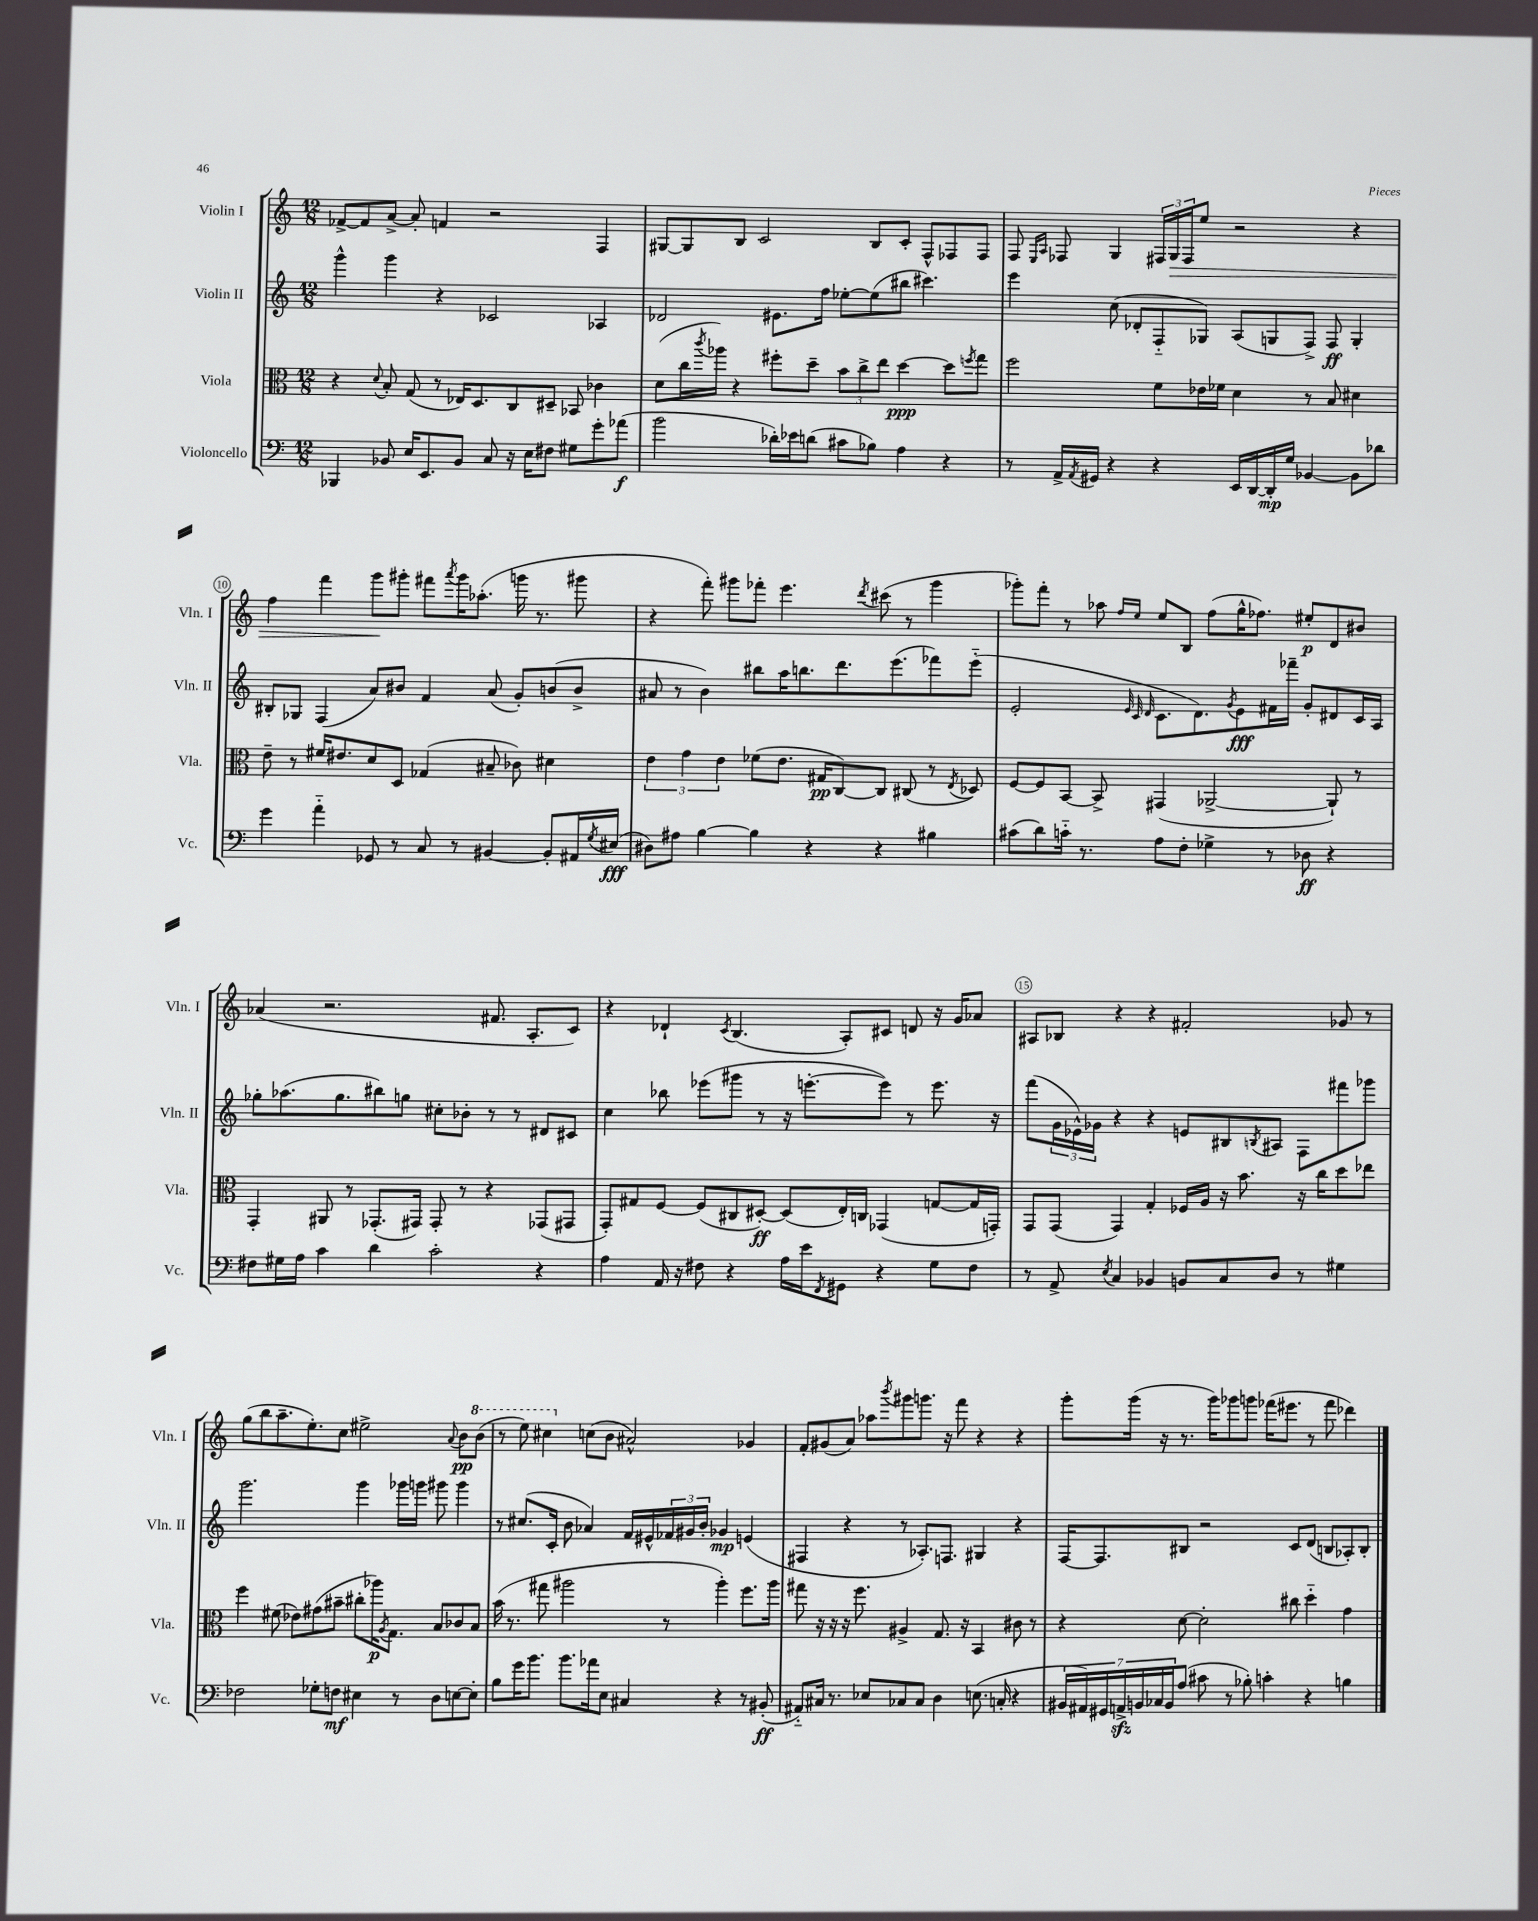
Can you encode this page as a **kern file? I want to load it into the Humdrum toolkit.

**kern	**dynam	**kern	**dynam	**kern	**dynam	**kern	**dynam
*part4	*part4	*part3	*part3	*part2	*part2	*part1	*part1
*staff4	*staff4	*staff3	*staff3	*staff2	*staff2	*staff1	*staff1
*I"Violoncello	*	*I"Viola	*	*I"Violin II	*	*I"Violin I	*
*I'Vc.	*	*I'Vla.	*	*I'Vln. II	*	*I'Vln. I	*
*clefF4	*	*clefC3	*	*clefG2	*	*clefG2	*
*k[]	*	*k[]	*	*k[]	*	*k[]	*
*M12/8	*	*M12/8	*	*M12/8	*	*M12/8	*
=7	=7	=7	=7	=7	=7	=7	=7
4BBB-X/	.	4r	.	4ggg^^\	.	[8f-X^/L	.
.	.	.	.	.	.	8f-/]	.
.	.	8qqd/	.	.	.	.	.
8BB-X/	.	8B'/	.	4ggg\	.	[8a^/J	.
16E/KL	.	(8G/	.	.	.	8a'/]	.
8.EE/	.	.	.	.	.	.	.
.	.	8r	.	4r	.	4fn/	.
8BB-/J	.	16E-X/KL)	.	.	.	.	.
.	.	8.D/	.	.	.	.	.
8C/	.	.	.	2c-X/	.	2r	.
16r	.	8C/	.	.	.	.	.
16E\KL	.	.	.	.	.	.	.
8F#X\J	.	8D#X~/J	.	.	.	.	.
8G#X\L	.	8BB-X/	.	.	.	.	.
8g'\	.	4c-X\	.	4A-X/	.	4F/	.
(8a-X\J	f	.	.	.	.	.	.
=8	=8	=8	=8	=8	=8	=8	=8
2b\	.	(8d\L	.	2d-X/	.	[8G#X/L	.
.	.	16cc\L	.	.	.	8G#/]	.
.	.	8qccc/	.	.	.	.	.
.	.	16aa-X\JJ)	.	.	.	.	.
.	.	4r	.	.	.	8B/J	.
.	.	.	.	.	.	2c/	.
16d-X'\LL)	.	8ff#X'\L	.	8.e#X\L	.	.	.
16e-X\J	.	.	.	.	.	.	.
(8dn\J	.	8dd~\J	.	.	.	.	.
.	.	.	.	16ff\Jk	.	.	.
8c#X\L	.	12b\L	.	[8ee-X'\L	.	.	.
.	.	12cc^\	.	.	.	.	.
8B-X\J)	.	.	.	(8ee-\]	.	8B/L	.
.	.	12ee\J	.	.	.	.	.
4A\	.	[4dd\	ppp	8bb#X\J	.	8c'/J	.
.	.	.	.	4.ccc#X\)	.	8F^^/L	.
4r	.	8dd\L]	.	.	.	8F-X/	.
.	.	8qffn/	.	.	.	.	.
.	.	8gg\J	.	.	.	8F-/J	.
=9	=9	=9	=9	=9	=9	=9	=9
8r	.	2ff\	.	4eee\	.	8F/	.
.	.	.	.	.	.	16qqE/LL	.
.	.	.	.	.	.	16qqA/JJ	.
16AA^/LL	.	.	.	.	.	8F-X/	.
8qAA/	.	.	.	.	.	.	.
16GG#X/JJ	.	.	.	.	.	.	.
4r	.	.	.	(8cc\	.	4G/	.
.	.	.	.	8d-X'/L	.	.	.
4r	.	8f\L	.	8F/	.	24F#X/LL	.
!	!	!	!	!	!	!	!LO:HP:b
.	.	.	.	.	.	24G/	>
.	.	.	.	.	.	24F#/J	.
.	.	16e-X\L	.	8G-X/J)	.	8ee/J	.
.	.	16f-X\JJ	.	.	.	.	.
16EE/LL	.	4d\	.	(8A/L	.	2r	.
[16DD/	.	.	.	.	.	.	.
16DD'/]	mp	.	.	8Gn/	.	.	.
16G/JJ	.	.	.	.	.	.	.
[4BB-X/	.	8r	.	8F^/J)	.	.	.
.	.	8B/	.	8F/	ff	.	.
8BB-\L]	.	4d#X\	.	4G'/	.	4r	.
8d-X\J	.	.	.	.	.	.	.
!!LO:LB:g=z
=10	=10	=10	=10	=10	=10	=10	=10
4g\	.	8e~\	.	8B#X'/L	.	4ff\	.
.	.	8r	.	8G-X/J	.	.	.
4a\	.	16f#X/KL	.	(4F/	.	4fff\	.
.	.	8.e#X/	.	.	.	.	.
8GG-X/	.	8d/	.	8a/L)	.	8ggg\L	.
8r	.	8D/J	.	8b#X/J	.	8ggg#X'\J	]
8C/	.	(4G-X/	.	4f/	.	8fff#X\L	.
.	.	.	.	.	.	8qaaa/	.
8r	.	.	.	.	.	16ggg#\K	.
.	.	.	.	.	.	(8.aa-X'\J	.
[4BB#X/	.	8B#X~/	.	(8a/	.	.	.
.	.	8c-X\)	.	8g'/L)	.	16gggn\	.
.	.	.	.	.	.	8.r	.
8BB#'/L]	.	4d#X\	.	(8bn/	.	.	.
16AA#X/L	.	.	.	8b^/J	.	8ggg#X\	.
8qG/	.	.	.	.	.	.	.
(16E#X/JJ	fff	.	.	.	.	.	.
=11	=11	=11	=11	=11	=11	=11	=11
8D#X\L)	.	6e\	.	8a#X/	.	4r	.
8A#X\J	.	.	.	8r	.	.	.
.	.	6g\	.	.	.	.	.
[4B\	.	.	.	4b\)	.	8fff'\)	.
.	.	6e\	.	.	.	.	.
.	.	.	.	.	.	8ggg#X\L	.
4B\]	.	(8f-X\L	.	8bb#X\L	.	8fff-X'\J	.
.	.	8.e\J	.	16aa\K	.	4.eee\	.
.	.	.	.	8.bbn\	.	.	.
4r	.	.	.	.	.	.	.
.	.	16G#X/KL	pp	.	.	.	.
.	.	[8C/)	.	8.ddd\	.	.	.
.	.	.	.	.	.	8qddd/	.
4r	.	8C/J]	.	.	.	(8ccc#X\	.
.	.	.	.	(8.eee\	.	.	.
.	.	(8C#X/	.	.	.	8r	.
4B#X\	.	8r	.	8fff-X\)	.	4ggg#\	.
.	.	8qE/	.	.	.	.	.
.	.	8D-X/)	.	(8eee\J	.	.	.
=12	=12	=12	=12	=12	=12	=12	=12
(8c#X\L	.	[8F/L	.	2e'/	.	8ggg-X'\L)	.
8d\)	.	8F/]	.	.	.	8fff'\J	.
16cn\Jk	.	[8BB/J	.	.	.	8r	.
8.r	.	.	.	.	.	.	.
.	.	8BB^/]	.	.	.	8aa-X\	.
.	.	.	.	32qqe/	.	.	.
.	.	.	.	32qqc/	.	16qqff/LL	.
.	.	.	.	32qqd/	.	16qqee/JJ	.
8A\L	.	(4GG#X/	.	8.c\L	.	8ee/L	.
8F'\J	.	.	.	.	.	8B/J	.
.	.	.	.	8.d\)	.	.	.
4G-X^\	.	[2AA-X^/	.	.	.	(8ff\L	.
.	.	.	.	8qg/	.	.	.
.	.	.	.	8e\	fff	16gg^^\K	.
.	.	.	.	.	.	8.ff-X\J)	.
8r	.	.	.	16f#X\L	.	.	.
.	.	.	.	16fff-X~\JJ	.	.	.
8D-X\	ff	.	.	8g'/L	.	8ee#X'/L	p
4r	.	8AA-`/])	.	8d#X/	.	8d/	.
.	.	8r	.	16c/L	.	8b#X/J	.
.	.	.	.	16A/JJ	.	.	.
!!LO:LB:g=z
=13	=13	=13	=13	=13	=13	=13	=13
8F#X\L	.	4GG'/	.	8gg-X'\L	.	(4a-X/	.
16G#X\L	.	.	.	(8.aa-X\	.	.	.
16A\JJ	.	.	.	.	.	.	.
4c\	.	8AA#X/	.	.	.	2.r	.
.	.	.	.	8.gg-\	.	.	.
.	.	8r	.	.	.	.	.
4d\	.	(8.GG-X'/L	.	8bb#X\)	.	.	.
.	.	.	.	8ggn\J	.	.	.
.	.	16GG#X/Jk)	.	.	.	.	.
2c'\	.	8GG#'/	.	8cc#X'\L	.	.	.
.	.	8r	.	8b-X'\J	.	.	.
.	.	4r	.	8r	.	8.f#X/	.
.	.	.	.	8r	.	.	.
.	.	.	.	.	.	8.A'/L	.
4r	.	(8GG-X/L	.	8d#X/L	.	.	.
.	.	8GG#X/J	.	8c#X/J	.	8c/J)	.
=14	=14	=14	=14	=14	=14	=14	=14
4A\	.	8GG'/L)	.	4cc\	.	4r	.
.	.	8G#X/	.	.	.	.	.
16AA/	.	[8F/J	.	8bb-X\	.	4d-X`/	.
16r	.	.	.	.	.	.	.
8F#X\	.	(8F/L]	.	(8eee-X\L	.	.	.
.	.	.	.	.	.	8qc/	.
4r	.	8C#X/	.	8ggg#X\J	.	(4.B/	.
.	.	[8D#X'/J)	ff	8r	.	.	.
16A\LL	.	(8D#/L]	.	16r	.	.	.
16e\J	.	.	.	[8.eeen'\L	.	.	.
8qFF/	.	.	.	.	.	.	.
8GG#X\J	.	16E'/L)	.	.	.	8A'/L)	.
.	.	16Cn/JJ	.	.	.	.	.
4r	.	(4GG-X/	.	8eee\J])	.	8c#X/J	.
.	.	.	.	8r	.	8dn/	.
8G\L	.	[8Gn/L	.	8.eee\	.	16r	.
.	.	.	.	.	.	16g/KL	.
8F#\J	.	16G/L]	.	.	.	8a-X/J	.
.	.	16GGn'/JJ)	.	16r	.	.	.
=15	=15	=15	=15	=15	=15	=15	=15
8r	.	8GG/L	.	(8fff\L	.	8A#X/L	.
8AA^/	.	(8GG/J	.	24g\L	.	8B-X/J	.
.	.	.	.	24e-X^^\)	.	.	.
.	.	.	.	24g-X\JJ	.	.	.
8qE/	.	.	.	.	.	.	.
4C/	.	4GG/)	.	4r	.	4r	.
4BB-X/	.	4G'/	.	4r	.	4r	.
8BBn/L	.	16F-X/LL	.	8en/L	.	2f#X'/	.
.	.	16A/JJ	.	.	.	.	.
8C/	.	16r	.	8B#X/	.	.	.
.	.	8.b\	.	.	.	.	.
.	.	.	.	8qBn/	.	.	.
8D/J	.	.	.	8A#X/J	.	.	.
8r	.	16r	.	8F\L	.	.	.
.	.	16cc\KL	.	.	.	.	.
4G#X\	.	8dd\	.	8fff#X\	.	8g-X/	.
.	.	8ee-X\J	.	8ggg-X\J	.	8r	.
!!LO:LB:g=z
=16	=16	=16	=16	=16	=16	=16	=16
2F-X\	.	4ff\	.	2.ggg\	.	(8gg\L	.
.	.	.	.	.	.	8bb\	.
.	.	(8f#X\	.	.	.	8.aa~\	.
.	.	8e-X\L)	.	.	.	.	.
.	.	.	.	.	.	8.ee'\)	.
8G-X'\L	.	(8g#X\	.	.	.	.	.
8Fn\J	mf	8b#X~\J	.	.	.	8cc\J	.
4E#X\	.	8cc#X'\L	.	4ggg\	.	2ee#X^\	.
.	.	16aa-X\K)	p	.	.	.	.
.	.	8qA/	.	.	.	.	.
.	.	8.G\J	.	.	.	.	.
8r	.	.	.	16ggg-X\LL	.	.	.
.	.	.	.	16gggn\JJ	.	.	.
8D\L	.	8B/L	.	8ggg#X\	.	.	.
.	.	.	.	.	.	8qqa/	.
[8En\	.	8c-X/	.	4ggg#\	.	8b\L	pp
*	*	*	*	*	*	*8va	*
8E'\J]	.	8B/J	.	.	.	(8bb\J	.
=17	=17	=17	=17	=17	=17	=17	=17
8B\L	.	(16b\	.	8r	.	8r	.
.	.	8.r	.	.	.	.	.
16g\K	.	.	.	(8.cc#X/L	.	8eee\)	.
8.b\J	.	.	.	.	.	.	.
.	.	8gg#X\	.	.	.	4ccc#X\	.
.	.	.	.	16c'/Jk	.	.	.
8.b\L	.	2aa#X\	.	8b\	.	.	.
*	*	*	*	*	*	*X8va	*
.	.	.	.	4a-X/)	.	(8ccn\L	.
16a-X\k	.	.	.	.	.	.	.
8E\J	.	.	.	.	.	8b\J	.
4C#X/	.	.	.	16f/LL	.	2a#X^^/)	.
.	.	.	.	16e#X^^/	.	.	.
.	.	8r	.	24f-X/	.	.	.
.	.	.	.	24g#X/	.	.	.
.	.	.	.	24b'/JJ	.	.	.
4r	.	4aa#'\)	.	4g-X/	mp	.	.
8r	.	8.ff\L	.	(4en/	.	4g-X/	.
(8BB#X'/	ff	.	.	.	.	.	.
.	.	16aa#\Jk	.	.	.	.	.
=18	=18	=18	=18	=18	=18	=18	=18
8AA#X/L)	.	8gg#X\	.	4F#X/	.	8f'/L	.
16C#X/Jk	.	16r	.	.	.	(8g#X/	.
8.r	.	16r	.	.	.	.	.
.	.	16r	.	4r	.	8a/J)	.
.	.	8.ff\	.	.	.	.	.
8E-X/L	.	.	.	.	.	8aa-X\L	.
.	.	.	.	.	.	8qbbb/	.
8C-X/	.	4A#X^/	.	8r	.	8ggg#X\	.
8C-/J	.	.	.	8.A-X'/L)	.	8.gggn\J	.
4D\	.	8.G/	.	.	.	.	.
.	.	.	.	8.Fn/J	.	16r	.
.	.	.	.	.	.	8fff\	.
.	.	16r	.	.	.	.	.
(8.En\	.	4BB/	.	4G#X/	.	4r	.
16Cn'/	.	.	.	.	.	.	.
4r	.	8c#X\	.	4r	.	4r	.
.	.	8r	.	.	.	.	.
=19	=19	=19	=19	=19	=19	=19	=19
28BB#X/LL	.	4r	.	[16F/KL	.	8ggg'\L	.
28AA#X/)	.	.	.	.	.	.	.
.	.	.	.	8.F/]	.	.	.
28GG#X/	.	.	.	.	.	.	.
28AAnzz^/	.	.	.	.	.	.	.
.	.	.	.	.	.	(16ggg\Jk	.
28BBn/	.	.	.	.	.	.	.
28C-X/	.	.	.	.	.	.	.
.	.	.	.	.	.	16r	.
28BB/J	.	.	.	.	.	.	.
(8A/J	.	[8d\	.	8B#X/J	.	8.r	.
8c#X\	.	2d'\]	.	2r	.	.	.
.	.	.	.	.	.	16ggg\KL)	.
8r	.	.	.	.	.	8ggg-X\	.
8B-X'\)	.	.	.	.	.	8gggn\J	.
4cn'\	.	.	.	.	.	(16fff-X\KL	.
.	.	.	.	.	.	8.eee#X\J	.
.	.	8cc#X\	.	8c/L	.	.	.
4r	.	4dd\	.	(8d/J	.	8r	.
.	.	.	.	8Bn/L	.	8fff-\	.
4Bn\	.	4g\	.	8A-X'/)	.	4ddd-X\)	.
.	.	.	.	8B'/J	.	.	.
==	==	==	==	==	==	==	==
*-	*-	*-	*-	*-	*-	*-	*-
